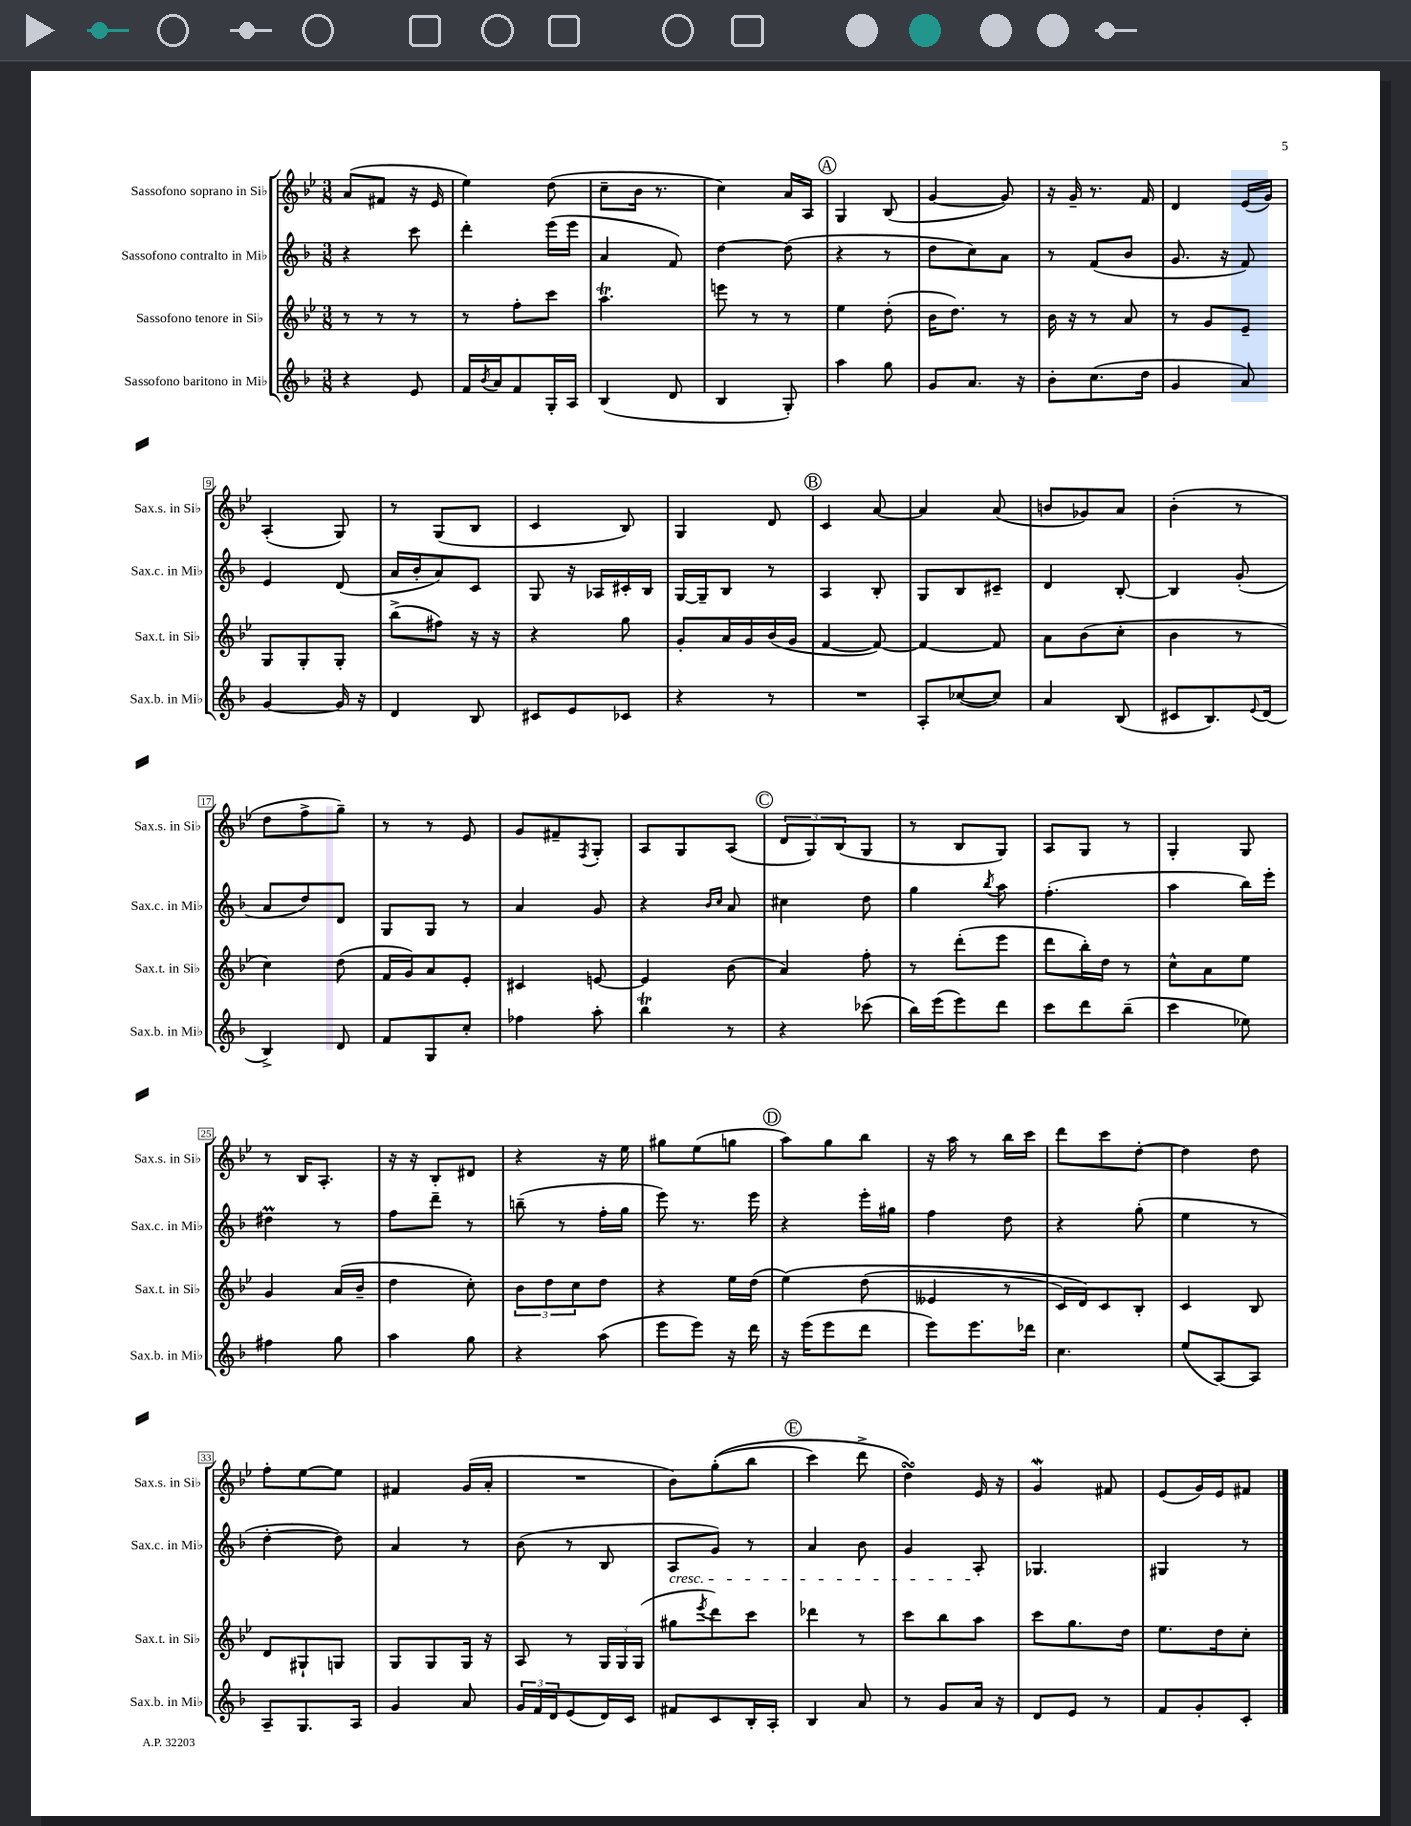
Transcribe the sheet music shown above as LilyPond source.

<<
\new StaffGroup <<
\new Staff = "s0" \with { instrumentName = "Sassofono soprano in Sib" shortInstrumentName = "Sax.s. in Sib" } {
    \clef treble \key bes \major \numericTimeSignature \time 3/8
    a'8( fis'8 r16 ees'16 |
    ees''4) d''8( |
    c''8-- bes'16 r8. |
    c''4) a'16 a16 |
    \mark \markup { \circle "A" } g4 bes8( |
    g'4~ g'8) |
    r16 g'16-- r8. f'16 |
    d'4 ees'16( g'16) |
    a4-.( g8) |
    r8 g8( bes8 |
    c'4 bes8) |
    g4 d'8 |
    \mark \markup { \circle "B" } c'4 a'8~ |
    a'4 a'8( |
    b'8 ges'8) a'8 |
    bes'4-.( r8 |
    d''8 f''8-> g''8--) |
    r8 r8 ees'8 |
    g'8 fis'8-- \acciaccatura { f8 } g8-. |
    a8 g8 a8( |
    \mark \markup { \circle "C" } \tuplet 3/2 { d'8 g8) bes8( } g8 |
    r8 bes8 g8) |
    a8 g8 r8 |
    g4-. g8 |
    r8 bes16 a8.-. |
    r16 r16 bes8-. dis'8 |
    r4 r16 ees''16 |
    gis''8 ees''8( g''8 |
    \mark \markup { \circle "D" } a''8) g''8 bes''8 |
    r16 a''16 r8 bes''16 c'''16 |
    d'''8 c'''8 d''8~-. |
    d''4 d''8 |
    f''8-. ees''8~ ees''8 |
    fis'4 g'16( a'16-. |
    R4. |
    bes'8) g''8-.(\( bes''8 |
    \mark \markup { \circle "E" } c'''4) d'''8-> |
    d''4\turn\) ees'16 r16 |
    g'4\mordent fis'8 |
    ees'8( g'16) ees'16 fis'8 \bar "|." |
}
\new Staff = "s1" \with { instrumentName = "Sassofono contralto in Mib" shortInstrumentName = "Sax.c. in Mib" } {
    \clef treble \key f \major \numericTimeSignature \time 3/8
    r4 c'''8 |
    d'''4-. e'''16( e'''16 |
    a'4 f'8) |
    d''4~ d''8( |
    \mark \markup { \circle "A" } r4 r8 |
    d''8 c''8) a'8 |
    r8 f'8( bes'8 |
    g'8. r16 f'8) |
    e'4 d'8( |
    a'16 bes'16-. a'8) c'8 |
    g8 r16 aes16 cis'16-. bes16 |
    g16~ g16-- bes8 r8 |
    \mark \markup { \circle "B" } a4 bes8-. |
    g8 bes8 cis'8-- |
    d'4 bes8~-. |
    bes4 g'8-.( |
    a'8 d''8) d'8 |
    g8 g8 r8 |
    a'4 g'8 |
    r4 \grace { bes'16 c''16 } a'8 |
    \mark \markup { \circle "C" } cis''4 d''8 |
    g''4 \acciaccatura { bes''8 } a''8 |
    f''4.-.( |
    a''4 bes''16) e'''16-. |
    dis''4\prall r8 |
    f''8 d'''8-- r8 |
    b''8--( r8 f''16-. g''16 |
    e'''8) r8. e'''16 |
    \mark \markup { \circle "D" } r4 e'''16-. gis''16 |
    f''4 d''8 |
    r4 g''8-.( |
    e''4 r8 |
    d''4~-. d''8) |
    a'4 r8 |
    bes'8( r8 bes8 |
    a8\cresc g'8) r8 |
    \mark \markup { \circle "E" } a'4 bes'8 |
    g'4 a8-.\! |
    ges4. |
    gis4 r8 \bar "|." |
}
\new Staff = "s2" \with { instrumentName = "Sassofono tenore in Sib" shortInstrumentName = "Sax.t. in Sib" } {
    \clef treble \key bes \major \numericTimeSignature \time 3/8
    r8 r8 r8 |
    r8 f''8-. c'''8 |
    a''4.\trill |
    e'''8 r8 r8 |
    \mark \markup { \circle "A" } ees''4 d''8-.( |
    bes'16 d''8.) r8 |
    bes'16 r16 r8 a'8 |
    r8 g'8 ees'8-- |
    g8 g8-. g8-. |
    bes''8->( fis''8) r16 r16 |
    r4 g''8 |
    g'8-. a'16 g'16 bes'16( g'16 |
    \mark \markup { \circle "B" } f'4~ f'8~) |
    f'4~ f'8 |
    a'8 bes'8( c''8-. |
    bes'4 r8 |
    c''4) d''8( |
    f'16 g'16) a'8 ees'8-. |
    cis'4 e'8~ |
    e'4 bes'8( |
    \mark \markup { \circle "C" } a'4) f''8-. |
    r8 d'''8-.( ees'''8 |
    d'''8 bes''16-.) d''16 r8 |
    c''8-^ a'8 ees''8 |
    g'4 a'16( bes'16-- |
    d''4 c''8-.) |
    \tuplet 3/2 { bes'8 d''8 c''8 } d''8 |
    r4 ees''16 d''16( |
    \mark \markup { \circle "D" } ees''4)\( d''8( |
    eeses'4 r8 |
    c'16) d'16\) c'8 bes8-. |
    c'4 bes8 |
    d'8 gis8-! g8 |
    g8 g8 g16 r16 |
    a8 r8 \tuplet 3/2 { g16 g16 g16( } |
    gis''8 \acciaccatura { ees'''8 } d'''8) c'''8 |
    \mark \markup { \circle "E" } des'''4 r8 |
    c'''8 bes''8 a''8 |
    c'''8 g''8. d''16 |
    ees''8. d''16 c''8-. \bar "|." |
}
\new Staff = "s3" \with { instrumentName = "Sassofono baritono in Mib" shortInstrumentName = "Sax.b. in Mib" } {
    \clef treble \key f \major \numericTimeSignature \time 3/8
    r4 e'8 |
    f'16 \acciaccatura { bes'8 } a'16 f'8 g16-. a16 |
    bes4( d'8 |
    bes4 g8-.) |
    \mark \markup { \circle "A" } a''4 g''8 |
    g'8 a'8. r16 |
    bes'8-. c''8.( d''16 |
    g'4 a'8) |
    g'4~ g'16 r16 |
    d'4 bes8 |
    cis'8 e'8 ces'8 |
    r4 r8 |
    \mark \markup { \circle "B" } R4. |
    a8-. ces''8~( ces''8) |
    a'4 bes8( |
    cis'8 bes8.) \appoggiatura { e'8 } d'16( |
    bes4->) d'8 |
    f'8 g8 c''8-. |
    fes''4 a''8-. |
    bes''4\trill r8 |
    \mark \markup { \circle "C" } r4 ces'''8( |
    bes''16) e'''16( e'''8) d'''8 |
    c'''8 d'''8 bes''8--( |
    c'''4 ees''8) |
    fis''4 g''8 |
    a''4 g''8 |
    r4 a''8( |
    e'''8 e'''8) r16 d'''16 |
    \mark \markup { \circle "D" } r16 e'''16( e'''8 d'''8 |
    e'''8) e'''8. des'''16 |
    c''4. |
    e''8( a8~) a8 |
    a8-- g8. a16 |
    g'4 a'8 |
    \tuplet 3/2 { g'16 f'16 d'16 } e'8( d'16) c'16 |
    fis'8 c'8 bes16-. a16-. |
    \mark \markup { \circle "E" } bes4 a'8 |
    r8 g'8 a'16 r16 |
    d'8 e'8 r8 |
    f'8 g'8-. c'8-. \bar "|." |
}
>>
>>
\layout { \context { \Score \override BarNumber.stencil = #(make-stencil-boxer 0.1 0.3 ly:text-interface::print) } }
